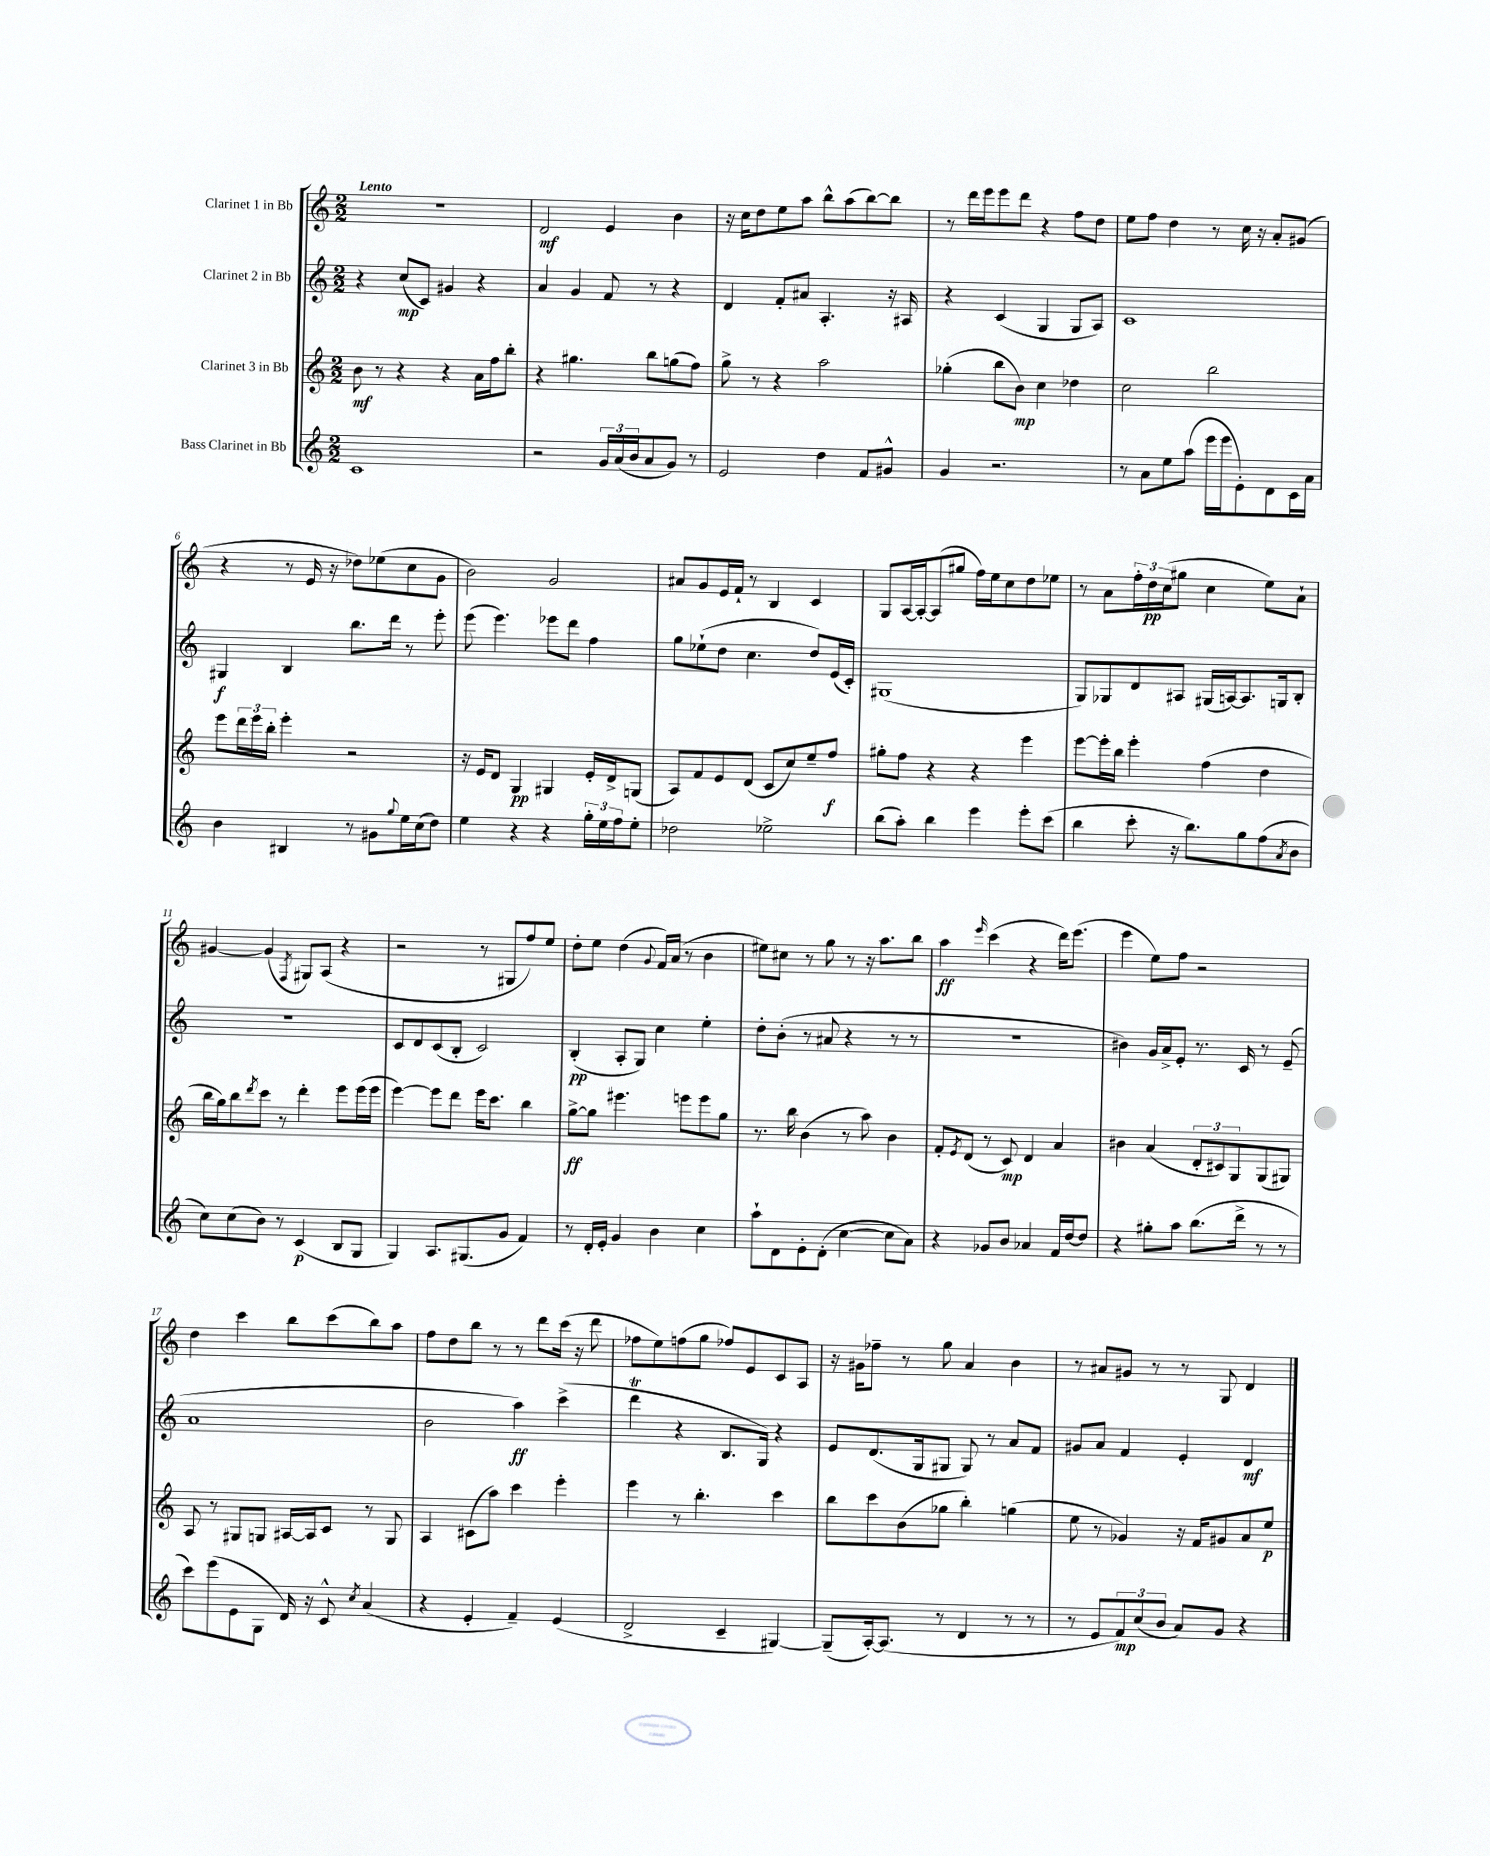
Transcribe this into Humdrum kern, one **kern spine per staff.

**kern	**kern	**kern	**kern
*staff4	*staff3	*staff2	*staff1
*clefG2	*clefG2	*clefG2	*clefG2
*k[]	*k[]	*k[]	*k[]
*M2/2	*M2/2	*M2/2	*M2/2
1c	8b	4r	1r
.	8r	.	.
.	4r	(8cc	.
.	.	8c)	.
.	4r	4g#	.
.	16a	4r	.
.	16ff	.	.
.	8bb'	.	.
=	=	=	=
2r	4r	4a	2d
.	4.gg#	4g	.
24g	.	8f	4e
(24a	.	.	.
24b	.	.	.
8a	8bb	8r	.
8g)	(8gg	4r	4b
8r	8ff)	.	.
=	=	=	=
2e	8gg^	4d	16r
.	.	.	16cc
.	8r	.	8dd
.	4r	8f'	8ee
.	.	8a#	8aa
4dd	2aa	4.A'	8bb^^
.	.	.	(8aa
8f	.	.	[8bb)
8g#^^	.	16r	8bb]
.	.	16A#	.
=	=	=	=
4g	(4gg-'	4r	8r
.	.	.	16ddd
.	.	.	16eee
2.r	8bb	(4c	8eee
.	8b)	.	8ddd
.	4cc	4G	4r
.	4dd-	8G	8ff
.	.	8A)	8dd
=	=	=	=
8r	2cc	1c	8ee
8a	.	.	8ff
8ee	.	.	4dd
(8aa	.	.	.
16eee	2bb	.	8r
16eee	.	.	.
8e')	.	.	16cc
.	.	.	16r
8d	.	.	8a'
16c	.	.	(8g#
16a	.	.	.
=	=	=	=
4b	8eee	4G#	4r
.	24ddd	.	.
.	24eee	.	.
.	24bb'	.	.
4B#	4eee'	4B	8r
.	.	.	16e
.	.	.	16r
8r	2r	8.bb	8dd-)
8g#	.	.	(8ee-
.	.	16ddd	.
8qqgg	.	.	.
16ee	.	8r	8cc
(16cc	.	.	.
8dd)	.	8eee'	8g
=	=	=	=
4ee	16r	(8eee	2b)
.	16e	.	.
.	8d	4.eee)	.
4r	4G	.	.
4r	4G#	8eee-	2g
.	.	8ddd	.
24gg'	16e'	4ff	.
24ee	.	.	.
.	16d^	.	.
24ff	.	.	.
8ee'	(8G	.	.
=	=	=	=
2dd-	8A)	8gg	8a#
.	8f	(8ee-`	8g
.	8e	8dd	16e
.	.	.	16f`
.	(8d	4.cc	8r
2ee-^	8c	.	4B
.	8cc)	.	.
.	8ee~	8dd)	4c
.	8ff	(16e	.
.	.	16c')	.
=	=	=	=
(8bb	8gg#'	(1G#	8G
8aa')	8ff	.	[16A
.	.	.	16A'_
4bb	4r	.	(8A]
.	.	.	8gg#
4eee	4r	.	16ff)
.	.	.	16ee
.	.	.	8cc
8eee'	4eee	.	8dd
(8ccc	.	.	8ee-
=	=	=	=
4bb	[8eee	8G)	8r
.	16eee']	8G-	8a
.	16bb	.	.
8ccc'	4eee'	8d	24ff'
.	.	.	24dd
.	.	.	(24cc
16r	.	8A#	8gg#
8.bb)	.	.	.
.	(4ff	(16G#	4cc
.	.	[16A)	.
8gg	.	8.A]	.
(8ff	4dd	.	8ee)
.	.	16G	.
8qa	.	.	.
8b	.	8B'	8a`
=	=	=	=
8cc)	16bb	1r	[4g#
.	16gg)	.	.
(8cc	8bb	.	.
.	8qddd	.	.
8b)	8ccc	.	(4g#]
8r	8r	.	.
.	.	.	8qF
(4c	4ddd'	.	8G#)
.	.	.	(8A
8B	8eee	.	4r
8G	(16eee	.	.
.	16eee	.	.
=	=	=	=
4G)	[4eee)	8c	2r
.	.	8d	.
8.A	8eee]	(8c	.
.	8ddd	8B'	.
(8.G#	.	.	.
.	16eee	2c)	8r
.	8.ccc	.	.
8g	.	.	8G#
4f)	4bb	.	8ff)
.	.	.	8ee
=	=	=	=
8r	[8gg^	(4B'	8dd'
16d'	8gg]	.	8ee
16e'	.	.	.
4g	4.eee#	8A'	(4dd
.	.	8G)	.
.	.	.	8qqg
4b	.	4cc	16f)
.	.	.	(16a
.	8eee	.	8r
4cc	8eee	4ee'	4b
.	8gg	.	.
=	=	=	=
8aa`	8.r	8dd'	8ee#)
8d	.	(8b'	8cc#
.	16bb	.	.
8e'	(4b	8r	8r
(8d'	.	8a#	8gg
[4cc	8r	4r	8r
.	8aa)	.	16r
.	.	.	8.aa
8cc]	4b	8r	.
8a)	.	8r	8bb
=	=	=	=
4r	8f'	1r	4aa
.	8qe	.	.
.	(8d	.	.
.	.	.	16qqeee
8g-	8r	.	(4ccc
8b	8c)	.	.
4a-	4d	.	4r
16f	4a	.	16ddd)
[16dd	.	.	(8.eee
8dd]	.	.	.
=	=	=	=
4r	4b#	4b#)	4eee
8gg#'	(4a	16g	8ee)
.	.	16a^	.
8aa	.	8e'	8ff
(8.bb	12d'	8.r	2r
.	12c#)	.	.
.	12G	.	.
16ddd^	.	16c	.
8r	(8G	8r	.
8r	8G#)	(8e~	.
=	=	=	=
8ccc)	8A	1a	4dd
(8eee	8r	.	.
8e	8G#	.	4ccc
8G	8G	.	.
16d)	[16A#	.	8bb
16r	16A#]	.	.
8c^^	8c	.	(8ccc
8qcc	.	.	.
(4a	8r	.	8bb)
.	8G	.	8aa
=	=	=	=
4r	4A	2b	8ff
.	.	.	8dd
4e'	(8c#	.	8bb
.	8aa)	.	8r
4f~)	4ccc	4aa)	8r
.	.	.	8ddd
(4e	4eee'	(4ccc^	(16ccc
.	.	.	16r
.	.	.	8ddd
=	=	=	=
2d^	4eee	4ddd	8ff-
.	.	.	8ee)
.	8r	4r	(8ff
.	4.bb'	.	8gg
4c~	.	8.B	8ff-)
.	.	.	8e
.	.	16G)	.
[4G#)	4ccc	4r	8c
.	.	.	8A
=	=	=	=
(8G#~]	8bb	8e	16r
.	.	.	16g#
[16A')	8ccc	(8.d	8ff-~
(8.A]	.	.	.
.	(8b	.	8r
.	.	16G	.
8r	8gg-	8G#	8gg
4d	4bb')	8G#)	4a
.	.	8r	.
8r	(4gg	8a	4b
8r	.	8f	.
=	=	=	=
8r	8ee	8g#	8r
8e	8r	8a	8a#
12f)	4g-)	4f	8g#
(12cc	.	.	.
.	.	.	8r
12b	.	.	.
8a)	16r	4e'	8r
.	16f	.	.
8g	8g#	.	8G
4r	8a	4d	4d
.	8ee	.	.
==	==	==	==
*-	*-	*-	*-
